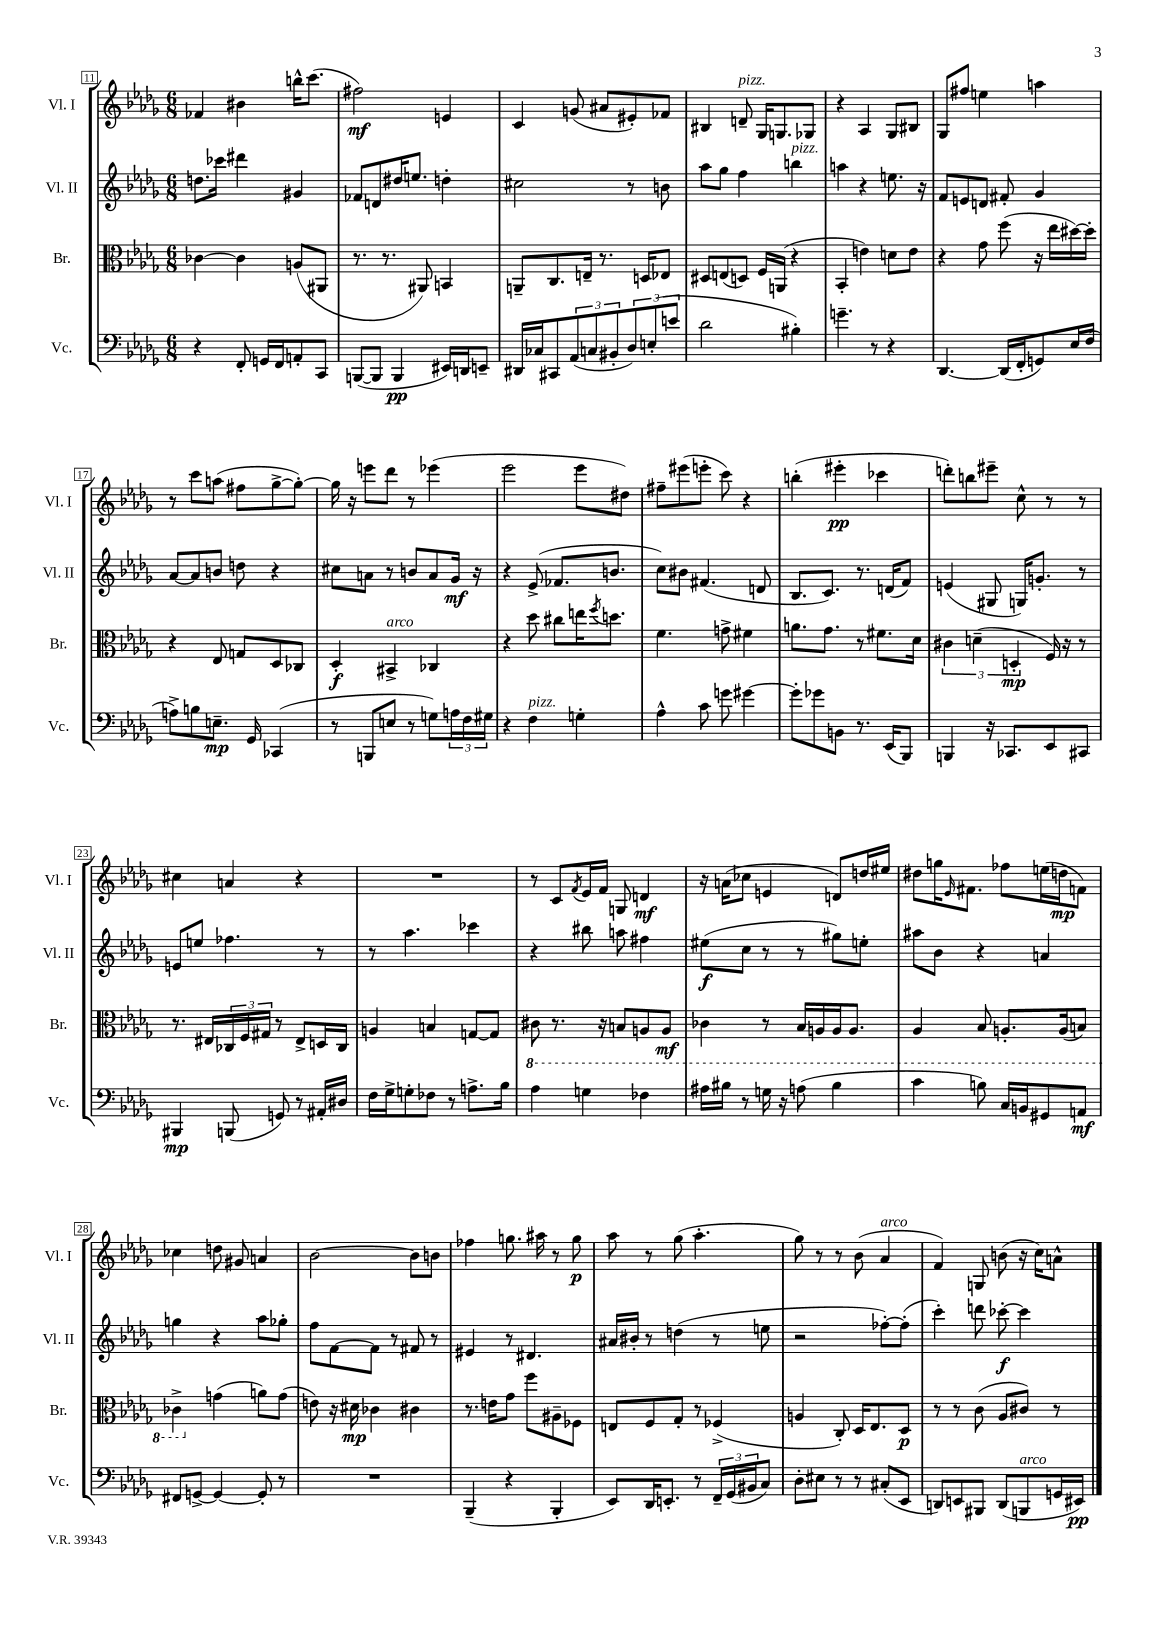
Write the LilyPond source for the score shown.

<<
\new StaffGroup <<
\new Staff = "s0" \with { instrumentName = "Vl. I" shortInstrumentName = "Vl. I" } {
    \clef treble \key des \major \numericTimeSignature \time 6/8
    fes'4 bis'4 b''16-^ c'''8.( |
    fis''2\mf) e'4 |
    c'4 g'8( ais'8 eis'8-.) fes'8 |
    bis4 d'8--^\markup { \italic "pizz." } ges16 g8. ges8 |
    r4 aes4 ges8 bis8 |
    ges8 fis''8 e''4 a''4 |
    r8 c'''8 a''8( fis''8 ges''8~-> ges''8~-.) |
    ges''16 r16 e'''8 des'''8 r8 ees'''4( |
    ees'''2 ees'''8 dis''8) |
    fis''8-- eis'''8( e'''8-. c'''8) r4 |
    b''4-.( eis'''4-.\pp ces'''4 |
    d'''8-.) b''8 eis'''8-- c''8-^ r8 r8 |
    cis''4 a'4 r4 |
    R2. |
    r8 c'8 \acciaccatura { f'8 } ees'16 f'16 g8 d'4\mf |
    r16 a'16( ces''8 e'4 d'8) d''16 eis''16 |
    dis''8 g''16 \grace { ees'16 } fis'8. fes''8 e''16( d''16\mp f'8) |
    ces''4 d''8 gis'8 a'4 |
    bes'2~ bes'8 b'8 |
    fes''4 g''8. ais''16 r8 g''8\p |
    aes''8 r8 ges''8( aes''4.-. |
    ges''8) r8 r8 bes'8( aes'4^\markup { \italic "arco" } |
    f'4) g8 b'8( r16 c''16) a'8-^ \bar "|." |
}
\new Staff = "s1" \with { instrumentName = "Vl. II" shortInstrumentName = "Vl. II" } {
    \clef treble \key des \major \numericTimeSignature \time 6/8
    d''8. ces'''16 dis'''4 gis'4 |
    fes'8 d'8 dis''16 e''8. d''4-. |
    cis''2 r8 b'8 |
    aes''8 ges''8 f''4 b''4^\markup { \italic "pizz." } |
    a''4 r4 e''8. r16 |
    f'8 e'8 d'8 fis'8-. ges'4 |
    aes'8~ aes'8 b'8 d''8 r4 |
    cis''8 a'8 r8 b'8 a'8 ges'16\mf r16 |
    r4 ees'8->( fes'8. b'8. |
    c''8) bis'8 fis'4.( d'8 |
    bes8. c'8.) r8. d'16( f'8) |
    e'4( gis8 g16) g'8.-. r8 |
    e'8 e''8 fes''4. r8 |
    r8 aes''4. ces'''4 |
    r4 bis''8 a''8 fis''4 |
    eis''8\f( c''8 r8 r8 gis''8) e''8-. |
    ais''8 bes'8 r4 a'4 |
    g''4 r4 aes''8 ges''8-. |
    f''8 f'8~ f'8 r8 fis'8 r8 |
    eis'4 r8 dis'4. |
    ais'16 bis'16-. r8 d''4( r8 e''8 |
    r2 fes''8~-.) fes''8-.( |
    c'''4-.) d'''8 ces'''8~-.\f ces'''4 \bar "|." |
}
\new Staff = "s2" \with { instrumentName = "Br." shortInstrumentName = "Br." } {
    \clef alto \key des \major \numericTimeSignature \time 6/8
    ces'4~ ces'4 a8( ais,8 |
    r8. r8. ais,8) b,4 |
    a,8-- c8. e16-- r8. d16 ees8 |
    dis8 e8( d8) f16 a,16( r4 |
    bes,4-. e'4) d'8 e'8 |
    r4 ges'8 f''8( r16 ees''16 dis''16~) dis''16-. |
    r4 ees8 g8 des8 ces8 |
    des4-.\f bis,4->^\markup { \italic "arco" } ces4 |
    r4 des''8 cis''8 e''16 \acciaccatura { f''8 } d''8. |
    f'4. g'8-> fis'4 |
    a'8. ges'8. r8 fis'8. des'16 |
    \tuplet 3/2 { cis'4 d'4--( d4-.\mp } f16) r16 r8 |
    r8. eis16 \tuplet 3/2 { ces16 f16 gis16 } r8 eis8-> d16 ces16 |
    a4 b4 g8~ g8 |
    \ottava #-1 cis8 r8. r16 b,8 a,8 a,8\mf |
    ces4 r8 bes,16 a,16 a,16 a,8. |
    aes,4 bes,8 a,8.-. a,16( b,8) |
    ces4-> \ottava #0 g'4( a'8) g'8( |
    e'8) r16 dis'16\mp ces'4 cis'4 |
    r8. e'16 ges'8 f''8 ais8-- fes8 |
    e8 f8 ges8-. r8 fes4->( |
    a4 c8-.) des16 ees8. des8\p |
    r8 r8 c'8( aes8 cis'8) r8 \bar "|." |
}
\new Staff = "s3" \with { instrumentName = "Vc." shortInstrumentName = "Vc." } {
    \clef bass \key des \major \numericTimeSignature \time 6/8
    r4 f,8-. g,16 f,16 a,8-. c,8 |
    b,,8~( b,,8 b,,4\pp eis,16) d,16 e,8-- |
    dis,16 ces16 cis,8 \tuplet 3/2 { aes,8( c8 bis,8-. } \tuplet 3/2 { des8) e8-.( e'8 } |
    des'2 bis4-.) |
    g'4.-- r8 r4 |
    des,4.~ des,16( f,16-. g,8) ees16 f16( |
    a8->) b8 e8.--\mp ges,16 ces,4( |
    r8 b,,8 e8 r8 g8) \tuplet 3/2 { a16 f16 gis16 } |
    r4 f4^\markup { \italic "pizz." } g4-. |
    aes4-^ c'8 g'8 gis'4~ |
    gis'8-. ges'8 b,8 r8. ees,16( bes,,8) |
    b,,4 r16 ces,8. ees,8 cis,8 |
    bis,,4\mp b,,8( g,8) r8 ais,16-. dis16 |
    f16 ges16-> g8-. fes8 r8 a8.-> bes16 |
    aes4 g4 fes4 |
    ais16 bis16 r8 g16 r16 a8( bis4 |
    c'4 b8) c16 b,16 gis,8 a,8\mf |
    fis,8 g,8~-> g,4~ g,8-. r8 |
    R2. |
    bes,,4--( r4 bes,,4-. |
    ees,8) des,16 e,8.-. r8 \tuplet 3/2 { f,16-- ges,16( bis,16 } c8) |
    des8-. eis8 r8 r8 cis8-.( ees,8 |
    d,8) e,8 bis,,8 d,8( b,,8^\markup { \italic "arco" } g,16 eis,16\pp) \bar "|." |
}
>>
>>
\layout { \context { \Score currentBarNumber = #11 \override BarNumber.stencil = #(make-stencil-boxer 0.1 0.3 ly:text-interface::print) } }
